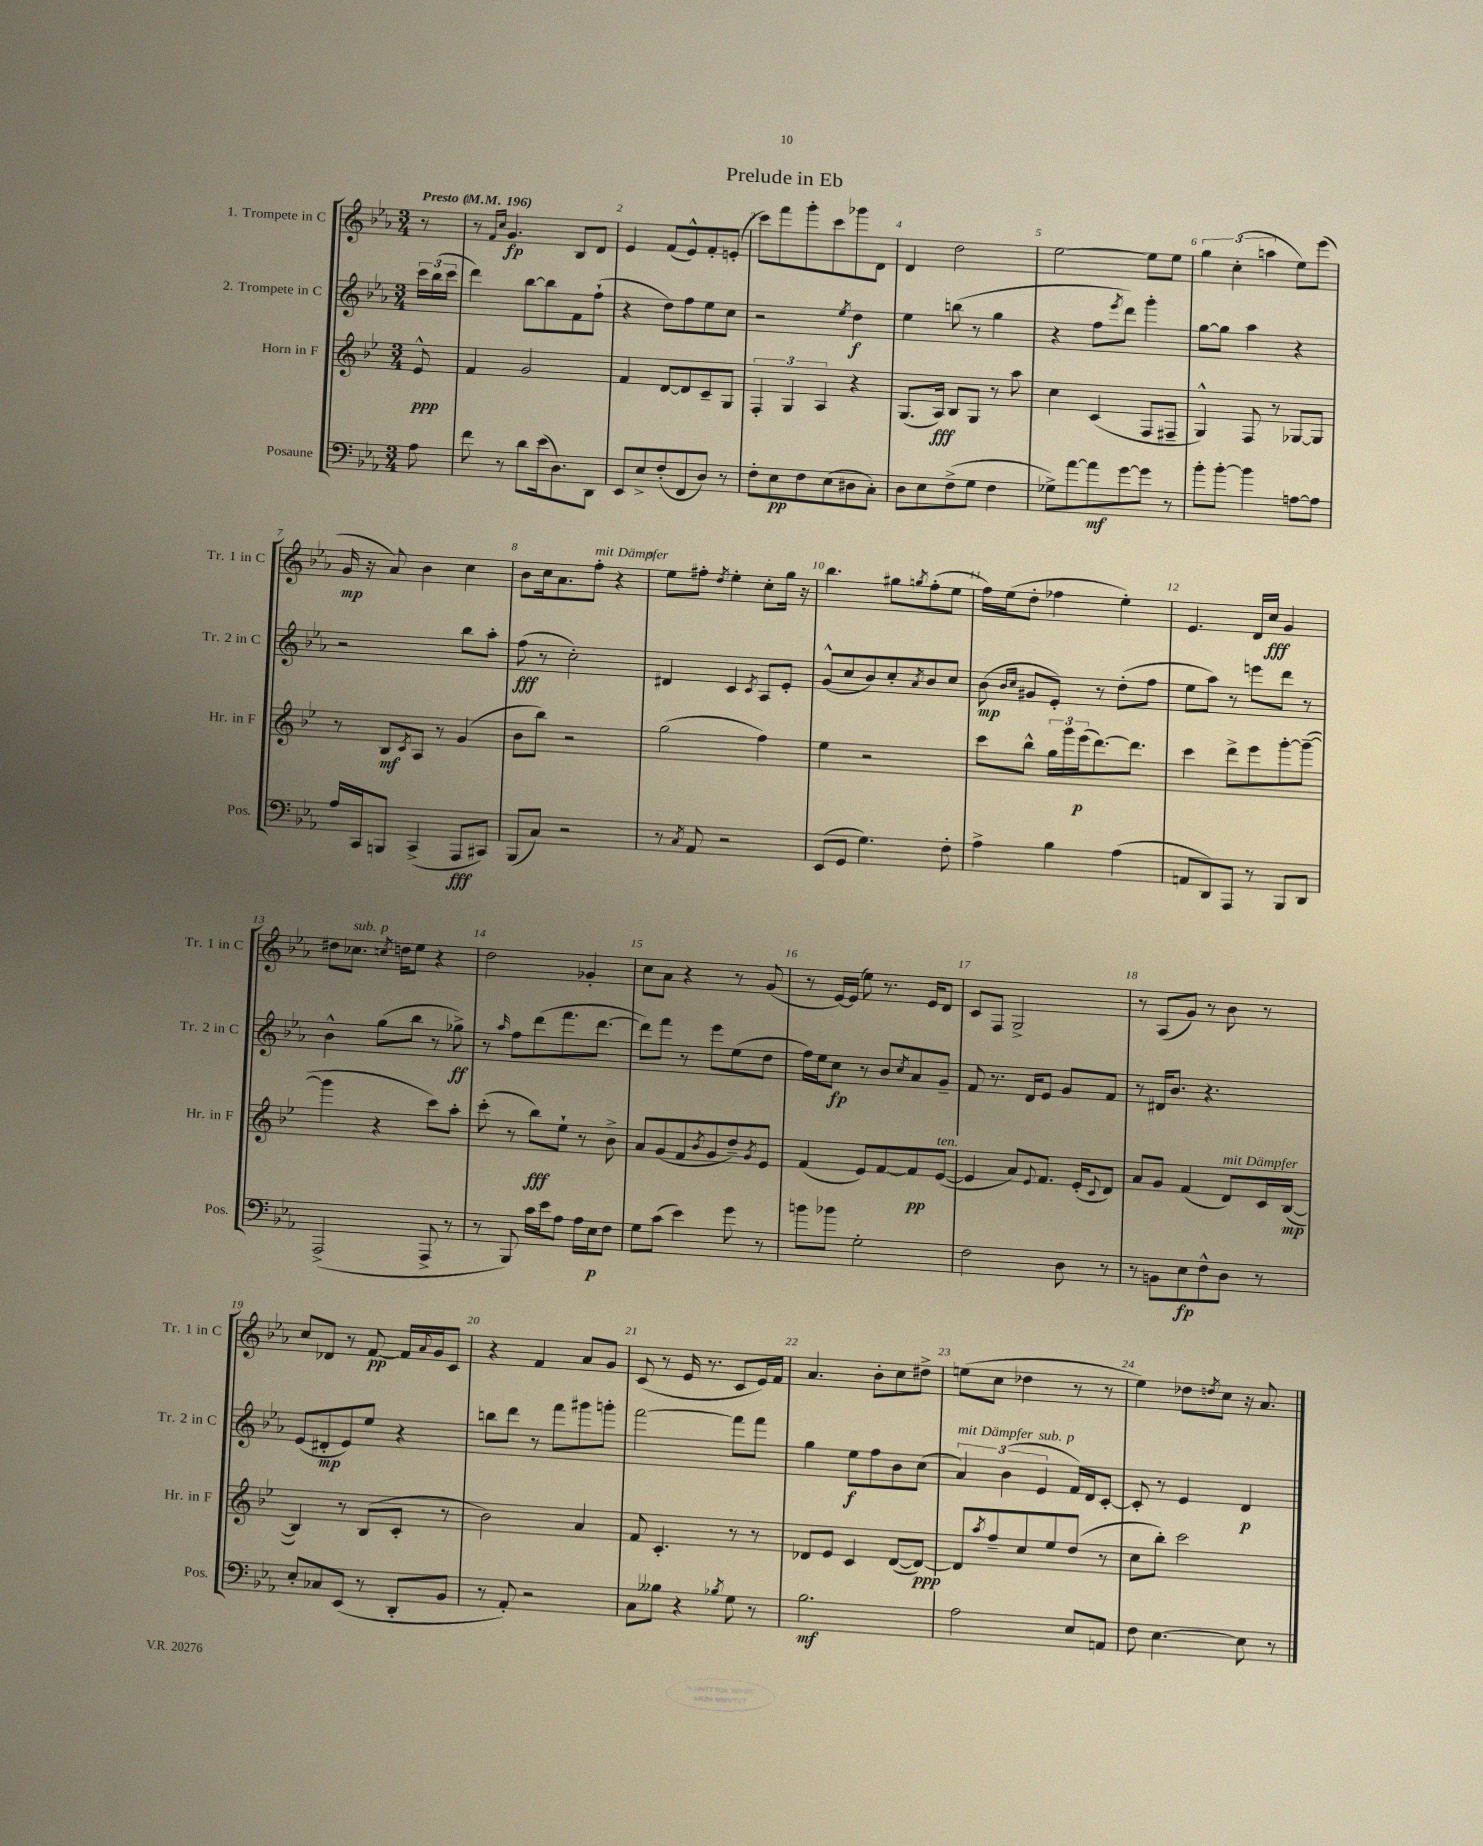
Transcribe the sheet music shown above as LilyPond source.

\header { title = "Prelude in Eb" }
<<
\new StaffGroup <<
\new Staff = "s0" \with { instrumentName = "1. Trompete in C" shortInstrumentName = "Tr. 1 in C" } {
    \clef treble \key ees \major \numericTimeSignature \time 3/4 \partial 8 \tempo "Presto" 4 = 196
    r8 |
    r8 \grace { f'16 c''16 } g'4.\fp bes8 d'8 |
    ees'4 f'8( ees'8-^) f'8-. e'8-.( |
    c'''8) f'''8 g'''8-. c'''8 ges'''8 d'8 |
    d'4 d''2 |
    ees''2~ ees''8 ees''8 |
    \tuplet 3/2 { g''4 c''4-.( a''4 } ees''8) ees'''8( |
    g'16\mp r16 aes'8) bes'4 c''4 |
    bes'8 c''16 aes'8. f''8-.^\markup { \italic "mit Dämpfer" } r4 |
    ees''8 fis''8-. \acciaccatura { d''8 } ees''4-. c''8-. g''16 r16 |
    bes''4. gis''8 \acciaccatura { g''8 } f''8-.( ees''8 |
    f''16) ees''16( d''8-. fes''4 ees''4-.) |
    ees'4. d'16 c''16\fff g'4 |
    dis''8 ces''8.^\markup { \italic "sub. p" } \acciaccatura { c''8 } d''16 ees''8 r4 |
    d''2 ges'4-. |
    c''8 aes'8 r4 r8 g'8( |
    r8 ees'16~) ees'16( ees''8) r8. ees'16 d'8 |
    c'8 f8 g2-> |
    r8 aes8( g'8) r8 bes'8 r8 |
    c''8 des'8 r8 f'8~\pp f'16 \appoggiatura { aes'8 } g'16 c'8 |
    r4 f'4 aes'8 g'8 |
    c'8( r8 ees'16 r8. c'8 ees'16) f'16 |
    aes'4. bes'8-. c''8 dis''8-> |
    e''8( c''8 des''4 r8 r8 |
    ees''4) des''8 \acciaccatura { d''8 } c''8 r16 aes'8. \bar "|." |
}
\new Staff = "s1" \with { instrumentName = "2. Trompete in C" shortInstrumentName = "Tr. 2 in C" } {
    \clef treble \key ees \major \numericTimeSignature \time 3/4 \partial 8
    \tuplet 3/2 { c'''16 bes''16( c'''16 } |
    d'''4) bes''8~ bes''8 f'8 f''8-!( |
    r4 d''8) f''8 ees''8 c''8 |
    r2 \acciaccatura { ees''8 } d''4\f |
    ees''4 b''8( r8 g''4 |
    r4 f''8 \acciaccatura { ees'''8 } d'''8) g'''4-. |
    g''8~ g''8 aes''4 r4 |
    r2 bes''8 aes''8-. |
    f''8\fff( r8 c''2-.) |
    dis'4 c'4 \acciaccatura { c'8 } aes8 ees'8-. |
    g'8-^( c''8 bes'8) c''8-. \acciaccatura { aes'8 } bes'8 c''8 |
    bes'8\mp( \grace { bes'16 c''16 } gis'8 ees'8-.) r8 d''8-.( f''8 |
    ees''8 aes''8) r8 e'''8 d'''8 r8 |
    bes'4-^ g''8( bes''8 r8 ges''8->\ff) |
    r8 \grace { aes''16 } f''8 d'''8( f'''8. d'''8.~ |
    d'''8) f'''8 r8 ees'''8 ees''8( d''8 |
    f''16) ees''16 c''8\fp r8 bes'8 \acciaccatura { c''8 } aes'8 g'8-- |
    f'8 r8. d'16 ees'8 g'8 f'8 |
    r8 dis'16 bes'8. r4. |
    ees'8( dis'8-.\mp ees'8) ees''8 r4 |
    b''8 d'''8 r8 f'''8 gis'''8 g'''8-. |
    f'''2~ f'''8 f'''8 |
    g''4 ees''8\f f''8 bes'8 c''8( |
    \tuplet 3/2 { aes'4^\markup { \italic "mit Dämpfer" }) bes'4( ees'4^\markup { \italic "sub. p" } } f'16) d'16 c'8~-. |
    c'8-. r8 ees'4 d'4\p \bar "|." |
}
\new Staff = "s2" \with { instrumentName = "Horn in F" shortInstrumentName = "Hr. in F" } {
    \clef treble \key bes \major \numericTimeSignature \time 3/4 \partial 8
    ees'8-^\ppp |
    f'4 g'2 |
    f'4 d'8~ d'8 c'8-- g8 |
    \tuplet 3/2 { f4-. g4 a4 } r4 |
    g8.( a16\fff) bes8 g8 r8 a''8 |
    c''4 c'4( f8 fis8-- |
    g4-^) f8 r8 ges8~ ges8 |
    r8 bes8\mf \acciaccatura { c'8 } a8 r8 g'4( |
    bes'8 bes''8) r2 |
    g''2( f''4) |
    ees''4 r2 |
    c'''8 bes''8-^ \tuplet 3/2 { g''16 g'''16 ees'''16\p( } d'''8.~) d'''8. |
    c'''4 d'''8-> ees'''8 g'''8~-. g'''8~--( |
    g'''4 r4 c'''8) a''8-. |
    c'''8-.( r8 bes''8\fff) ees''8-! r8 bes'8-> |
    a'8 g'8( f'8 \acciaccatura { bes'8 } g'8 d''8--) \acciaccatura { g'8 } ees'8 |
    f'4( ees'8) f'8~ f'8\pp ees'8~^\markup { \italic "ten." }( |
    ees'4 a'8) \appoggiatura { ees'8 } f'8. ees'16-.( \appoggiatura { c'8 } d'8) |
    a'8 g'8 f'4( d'8^\markup { \italic "mit Dämpfer" }) c'16 bes16~\mp( |
    bes4) r8 bes8( c'8-. r8 |
    bes'2) a'4 |
    f'8 c'4.-. r8 r8 |
    des'8 ees'8 c'4 des'8~( des'8~\ppp) |
    des'8 \acciaccatura { a''8 } f''8-- c''8 ees''8 d''8( r8 |
    c''8 bes''8-.) c'''2 \bar "|." |
}
\new Staff = "s3" \with { instrumentName = "Posaune" shortInstrumentName = "Pos." } {
    \clef bass \key ees \major \numericTimeSignature \time 3/4 \partial 8
    aes8 |
    f'8 r8 d'8 ees'16( d8.) d,8 |
    ees,8 ees8-> f8-.( f,8 d8) r8 |
    f8-. ees8\pp f8 ees8( dis8 c8-.) |
    d8 ees8 f8->( g8 f4 |
    ges8->) aes'8~ aes'8\mf g'8~ g'8 r8 |
    bes'8-. bes'8~-. bes'4 a8~ a8 |
    aes16 c,16 b,,8 c,4->( aes,,8\fff cis,8) |
    bes,,8( c8) r2 |
    r8 \acciaccatura { c8 } aes,8 r2 |
    ees,8( g,8 g4.) f8-. |
    aes4-> bes4 aes4( |
    a,8 d,8) aes,,8 r8 bes,,8 d,8 |
    aes,,2->( aes,,8-> r8 |
    r8 bes,,8) c'16 ees'16 aes8 aes16 ees16\p f8 |
    g8 c'8( ees'4) g'8 r8 |
    b'8 bes'8 g2-. |
    f2 d8 r8 |
    r8 b,8 ees8\fp f8-^ d8 r8 |
    ees8-. ces8 ees,8( r8 d,8-. bes,8 |
    r8 aes,8-.) r2 |
    c8 beses8 r4 \acciaccatura { bes8 } g8 r8 |
    bes2.\mf |
    aes2 ees8 a,8 |
    f8 ees4.~ ees8 r8 \bar "|." |
}
>>
>>
\layout { \context { \Score \override BarNumber.break-visibility = ##(#f #t #t) barNumberVisibility = #all-bar-numbers-visible } }
